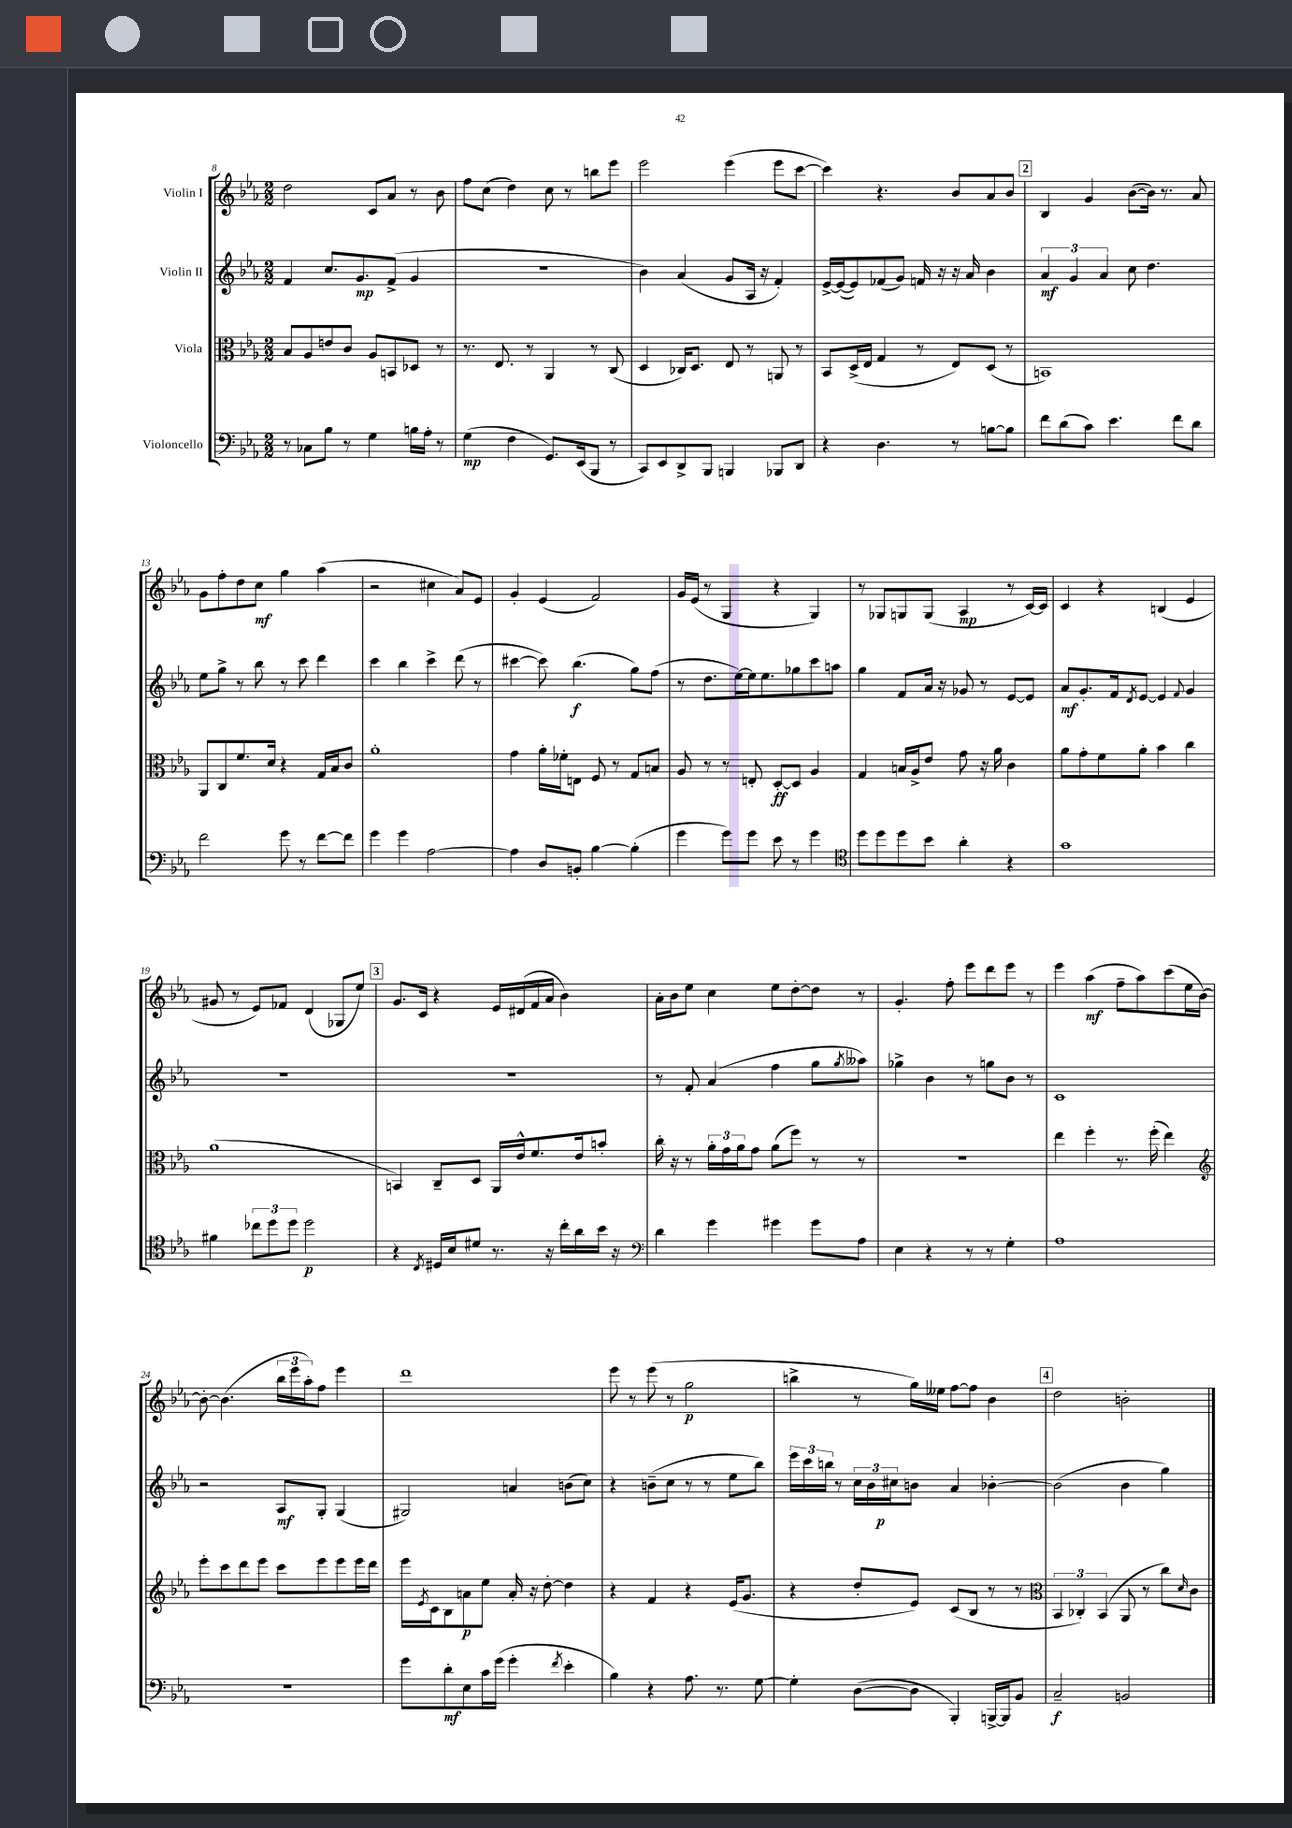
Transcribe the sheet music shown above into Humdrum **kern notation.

**kern	**kern	**kern	**kern
*staff4	*staff3	*staff2	*staff1
*clefF4	*clefC3	*clefG2	*clefG2
*k[b-e-a-]	*k[b-e-a-]	*k[b-e-a-]	*k[b-e-a-]
*M2/2	*M2/2	*M2/2	*M2/2
8r	8B-	4f	2dd
8C-	8A-	.	.
8B-	8e	8.cc	.
8r	8c	.	.
.	.	8.g	.
4G	8A-	.	8c
.	8BB	(8f^	8a-
16B	8D-	4g	8r
16A-'	.	.	.
8r	8r	.	8b-
=	=	=	=
(4G	8.r	1r	8ff
.	.	.	(8cc
.	8.E-	.	.
4F	.	.	4dd)
.	8r	.	.
8.GG)	4AA-	.	8cc
.	.	.	8r
(16EE-	.	.	.
8BBB-	8r	.	8bb
8r	(8C	.	8eee-
=	=	=	=
8CC)	4D	4b-)	2eee-
8EE-	.	.	.
8DD^	16C-)	(4a-	.
.	8.D	.	.
8BBB-	.	.	.
4BBB	8E-	8g	(4eee-
.	8r	16A-	.
.	.	16r	.
8BBB-	8AA	4f')	8eee-
8DD	8r	.	[8ccc
=	=	=	=
4r	8BB-	[16e-^	4ccc])
.	.	(16e-_	.
.	(16D^	8e-])	.
.	16E-	.	.
4.D	4G	(8f-	4.r
.	.	8g)	.
.	8r	16f	.
.	.	16r	.
8r	8E-)	16r	8b-
.	.	16a-	.
[8B	(8D	4b-	8a-
8B]	8r	.	8b-
=	=	=	=
8f	1BB)	6a-	4B-
(8d	.	.	.
.	.	6g	.
8c)	.	.	4g
.	.	6a-	.
4.e-	.	.	.
.	.	8cc	([8b-
.	.	4.dd	16b-])
.	.	.	8.r
8f	.	.	.
8d	.	.	8a-
=	=	=	=
2f	8AA-	8ee-	8g
.	8C	8gg^	8ff'
.	8.f	8r	8dd
.	.	8bb-	8cc
.	16d	.	.
8g	4r	8r	4gg
8r	.	8ccc	.
[8f	16G	4ddd	(4aa-
.	16B-	.	.
8f]	8c	.	.
=	=	=	=
4g	1a-'	4ccc	2r
4g	.	4bb-	.
[2A-	.	4ccc^	4cc#
.	.	(8ddd	8a-)
.	.	8r	8e-
=	=	=	=
4A-]	4g	[4ccc#	4g'
8D	16a-'	8ccc#])	(4e-
.	16f-'	.	.
8BB'	8E	(4.bb-	.
[4B-	8F	.	2f)
.	8r	.	.
(4B-']	8G	8gg)	.
.	8B	(8ff	.
=	=	=	=
4g	8A-	8r	16g
.	.	.	(16e-
.	8r	8.dd	8r
8g)	8r	.	4G
.	.	[16ee-)	.
8g	8E'	16ee-]	.
.	.	8.ee-	.
8e-	[8D'	.	4r
8r	8D]	8gg-	.
4g	4A-	8ccc	4G)
.	.	8aa	.
=	=	=	=
*clefC4	*	*	*
8dd	4G	4gg	8r
8dd	.	.	8G-
8dd	16B	8f	8G
.	16A-^	.	.
8b-	8e-	16a-	(8G
.	.	16r	.
4a-'	8g	8g-	4A-
.	16r	8r	.
.	16a-	.	.
4r	4c	[8e-	8r
.	.	8e-]	[16c)
.	.	.	16c]
=	=	=	=
1g	8a-	8a-	4c
.	8g'	8.g'	.
.	8f	.	4r
.	.	16f	.
.	.	8qd	.
.	8a-'	[8e-	.
.	4b-	4e-]	(4B
.	.	8qqf	.
.	4cc	4g	4e-
=	=	=	=
4f#	(1a-	1r	8g#
.	.	.	8r
12cc-	.	.	8e-)
12dd	.	.	.
.	.	.	8f-
12dd	.	.	.
2dd	.	.	(4d
.	.	.	8G-
.	.	.	8ee-)
=	=	=	=
4r	4BB)	1r	8.g
.	.	.	16c
8qC	.	.	.
16D#	8C~	.	4r
16B-	.	.	.
8d#	8D	.	.
8.r	16AA-	.	16e-
.	16e-^^	.	(16d#
.	8.f	.	16f
16r	.	.	16a-
16cc'	.	.	4b-)
16a-	16e-	.	.
16b-	8b'	.	.
16r	.	.	.
=	=	=	=
*clefF4	*	*	*
4d	16cc'	8r	16a-'
.	16r	.	16b-
.	8r	8f'	8ee-
4g	24a-'	(4a-	4cc
.	24g	.	.
.	24a-	.	.
.	8g	.	.
4g#	(8a-	4ff	8ee-
.	8ff)	.	[8dd'
8g#	8r	8gg	8dd]
.	.	8qgg	.
8A-	8r	8aa--)	8r
=	=	=	=
4E-	1r	4gg-^	4.g'
4r	.	4b-	.
.	.	.	8ff'
8r	.	8r	8eee-
8r	.	8gg	8ddd
4G'	.	8b-	8eee-
.	.	8r	8r
=	=	=	=
1A-	4ee-	1c	4eee-
.	4ff'	.	(4aa-
.	8.r	.	8ff~
.	.	.	8aa-)
.	(16ff'	.	.
.	4ee-)	.	(8ccc
.	.	.	16ee-
.	.	.	[16b-)
=	=	=	=
*	*clefG2	*	*
1r	8eee-'	2r	8b-'_
.	8ccc	.	(4.b-]
.	8ddd	.	.
.	8eee-	.	.
.	8ccc	8A-	24bb-
.	.	.	24eee-
.	.	.	24aa-')
.	8eee-	8G'	8ff
.	8eee-	(4G	4eee-
.	16eee-	.	.
.	16ddd	.	.
=	=	=	=
8g	16eee-	2G#)	1ddd
.	8qe-	.	.
.	16c	.	.
8d'	8B-	.	.
8E-	8a	.	.
16c	8ee-	.	.
(16g	.	.	.
4g'	16a'	4a	.
.	16r	.	.
.	[8dd'	.	.
8qf	.	.	.
4e-'	4dd]	(8b	.
.	.	8cc)	.
=	=	=	=
4B-)	4r	4r	8eee-
.	.	.	8r
4r	4f	(8b~	(8eee-
.	.	8cc	8r
8.A-	4r	8r	2gg
.	.	8r	.
8.r	.	.	.
.	(16e-	8ee-	.
.	8.g	.	.
[8G	.	8bb-)	.
=	=	=	=
4G']	4r	24eee-	4bb^
.	.	24ccc	.
.	.	24bb	.
.	.	8r	.
([8D	8dd'	24cc	8r
.	.	24b-	.
.	.	24cc#	.
8D]	8e-)	8b	16gg)
.	.	.	16ee--
4BBB-')	(8c	4a-	[8ff
.	8B-	.	8ff]
[16BBB^	8r	[4b-'	4b-
16BBB]	.	.	.
8BB-	8r	.	.
=	=	=	=
*	*clefC3	*	*
2C~	6BB-	(2b-]	2dd
.	6C-')	.	.
.	(6BB-	.	.
2BB	8AA-	4b-	2b'
.	8r	.	.
.	8cc)	4gg)	.
.	16qqd	.	.
.	8c	.	.
==	==	==	==
*-	*-	*-	*-
